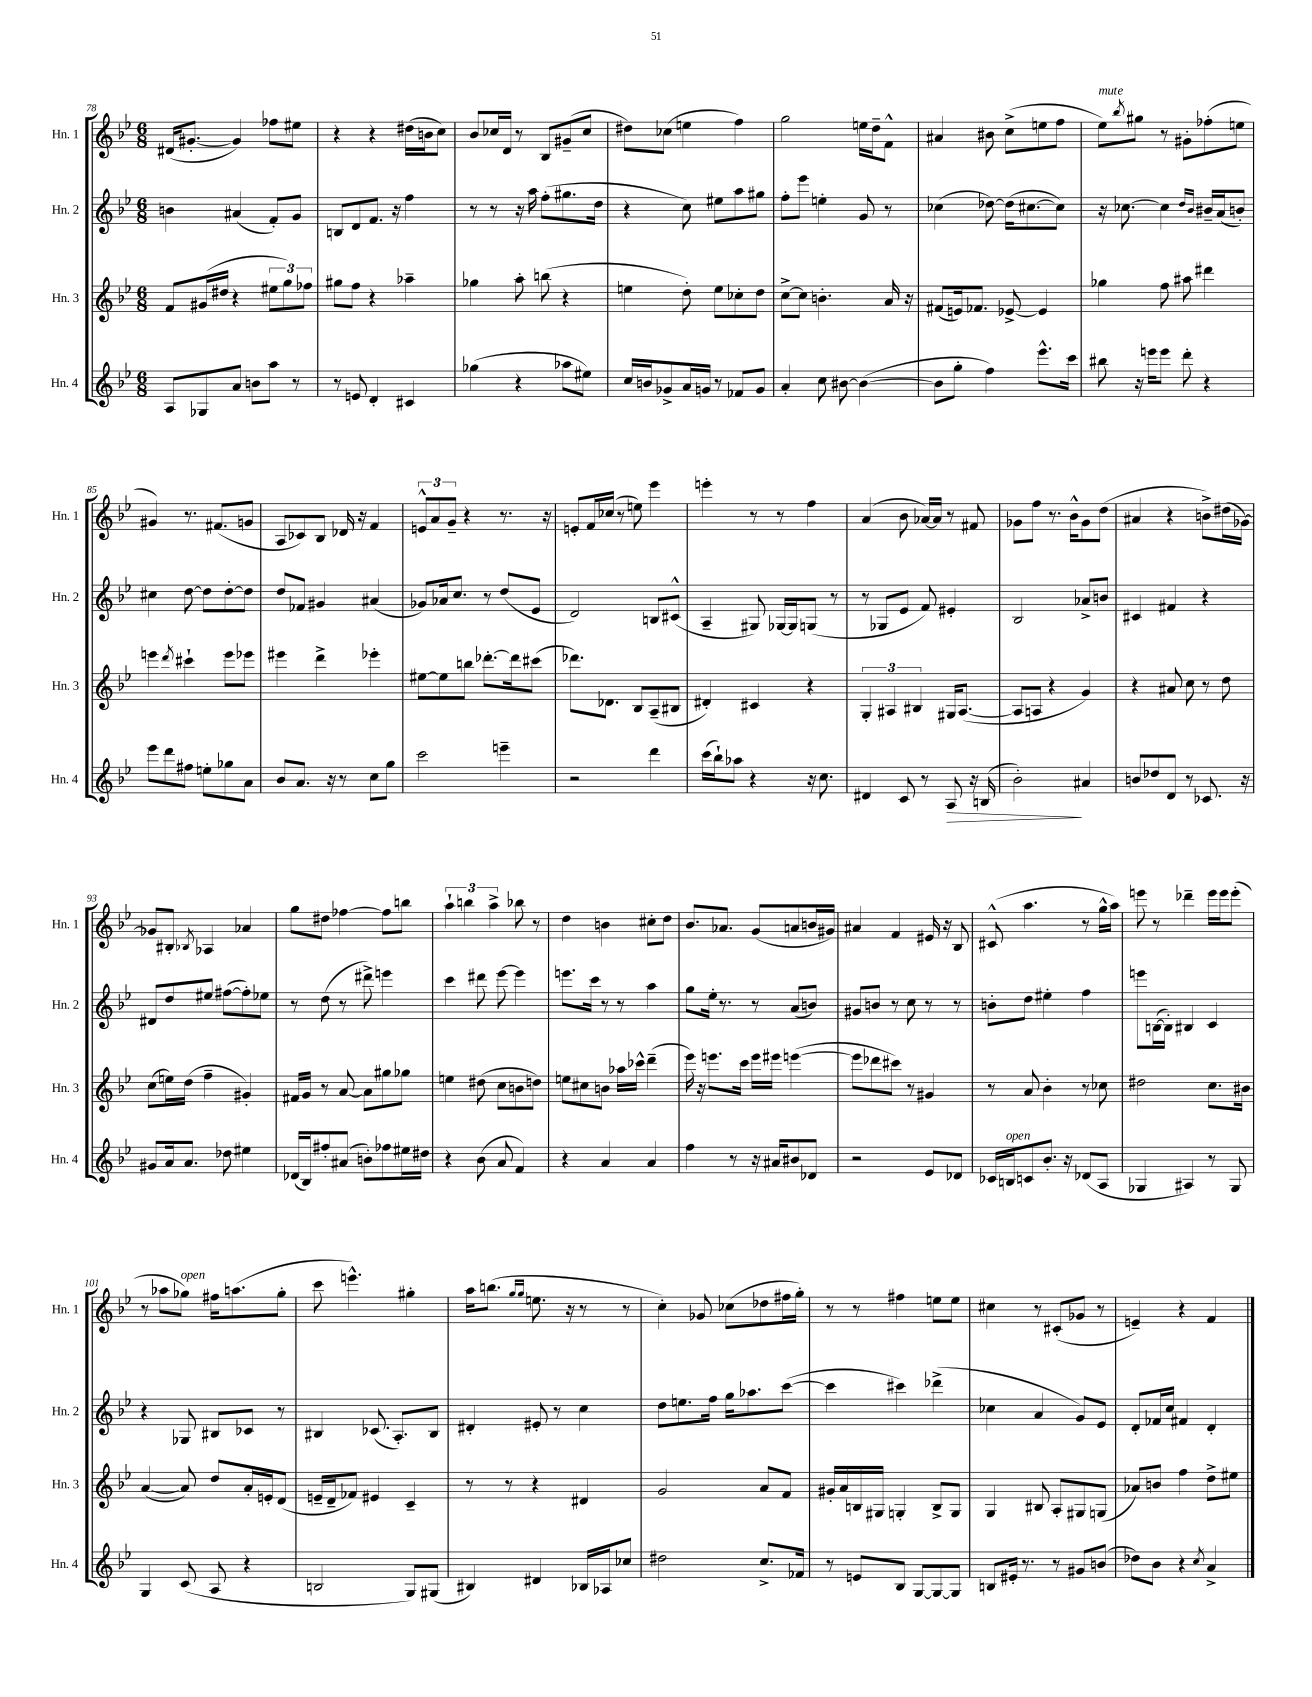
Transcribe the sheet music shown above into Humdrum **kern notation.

**kern	**kern	**kern	**kern
*staff4	*staff3	*staff2	*staff1
*clefG2	*clefG2	*clefG2	*clefG2
*k[b-e-]	*k[b-e-]	*k[b-e-]	*k[b-e-]
*M6/8	*M6/8	*M6/8	*M6/8
8A	8f	4b	(16d#
.	.	.	[8.g#'
8G-	(16g#	.	.
.	16dd#	.	.
8a	4r	(4a#	4g#])
8b	.	.	.
8aa	12ee#	8f')	8ff-
.	12gg)	.	.
8r	.	8g	8ee#
.	12ff-	.	.
=	=	=	=
8r	8gg#	8B	4r
8e	8ff	8d	.
4d'	4r	8.f	4r
.	.	16r	.
4c#	4aa-~	4ff	(16dd#
.	.	.	16b
.	.	.	8cc)
=	=	=	=
(4gg-	4gg-	8r	8b-
.	.	8r	16cc-
.	.	.	16d
4r	8aa'	16r	8r
.	.	16aa	.
.	(8bb	(8ff'	8B-
8aa-	4r	8.gg#	(8g#~
8ee#)	.	.	8cc-
.	.	16dd	.
=	=	=	=
16cc	4ee	4r	8dd#)
16b	.	.	.
8g-^	.	.	(8cc-
16a	8dd')	8cc)	4ee
16g	.	.	.
8r	8ee	8ee#	.
8f-	8cc-'	8aa	4ff)
8g	8dd	8gg#	.
=	=	=	=
4a'	[8cc^	8ff'	2gg
.	8cc]	8eee-	.
8cc	4.b'	4ee'	.
[8b#	.	.	.
(4b#_	.	8g	16ee
.	.	.	16dd~
.	16a	8r	8f^^
.	16r	.	.
=	=	=	=
8b#]	(8f#	(4cc-	4a#
8gg'	16e)	.	.
.	8.f-	.	.
4ff)	.	[8dd-)	8b#
.	[8e-^	(16dd-]	(8cc^
.	.	[8.cc#	.
8.eee-^^	4e-]	.	8ee
.	.	8cc#])	8ff
16ccc	.	.	.
=	=	=	=
8bb#	4gg-	16r	8ee-)
.	.	[8.cc-	.
.	.	.	8qbb-
16r	.	.	8gg#
16eee	.	.	.
8eee	8ff	4cc-]	8r
8ddd'	8aa#	.	8g#'
.	.	16qqdd	.
.	.	16qqb-	.
4r	4ddd#	16b#~	(8ff-'
.	.	(16a	.
.	.	8b')	8ee
=	=	=	=
8eee-	4eee	4cc#	4g#)
8ddd	.	.	.
.	8qddd	.	.
8ff#	4ccc#`	[8dd	8.r
8ee'	.	8dd]	.
.	.	.	(8.f#
8gg-	8eee	[8dd'	.
8a	8eee-	8dd]	8g
=	=	=	=
8b-	4eee#	8dd	8A
8.a	.	8f-	8c-)
.	4ddd^	4g#	8B-
16r	.	.	.
8r	.	.	16d-
.	.	.	16r
8cc	4eee-'	(4a#	4f
8gg	.	.	.
=	=	=	=
2ccc	[8ee#	8g-)	12e^^
.	.	.	12a
.	8ee#]	16a-	.
.	.	.	12g~
.	.	8.cc	.
.	8bb	.	4r
.	[8.ddd-'	8r	.
4eee~	.	(8dd	8.r
.	16ddd-]	.	.
.	(8ccc#	8e-	.
.	.	.	16r
=	=	=	=
2r	8.ddd-)	2d)	8e'
.	.	.	16f
.	8.d-	.	(16cc-
.	.	.	8r
.	8B-	.	8ee)
4ddd	(8A~	8B	4eee-
.	8B#	(8c#^^	.
=	=	=	=
(16ccc	4d#')	4A~	4eee'
16bb-`)	.	.	.
8aa-	.	.	.
4r	4c#	8G#)	8r
.	.	[16G-	8r
.	.	16G-]	.
16r	4r	(8G	4ff
8.cc	.	.	.
.	.	8r	.
=	=	=	=
4d#	6G'	8r	(4a
.	.	8G-	.
.	6A#	.	.
8c	.	8e-	8b-
.	6B#	.	.
8r	.	8f)	[16a-)
.	.	.	16a-]
8A	16G#	4e#'	8r
.	([8.A#	.	.
16r	.	.	8f#
(16B	.	.	.
=	=	=	=
2b-')	8A#]	2B-	8g-
.	8A	.	8ff
.	4r	.	8.r
.	.	.	16b-^^
4a#	4g)	8a-^	8g-
.	.	8b	(8dd
=	=	=	=
8b	4r	4c#	4a#
8dd-	.	.	.
8d	8a#	4f#	4r
8r	8cc	.	.
8.c-	8r	4r	8b^)
.	8dd	.	(16dd#
16r	.	.	[16g-)
=	=	=	=
8g#	(8cc	8d#	8g-]
16a	16ee)	8dd	8B#'
8.a	(16dd	.	.
.	.	.	8qB-
.	4ff~	8ee#	4A-
8dd-	.	([8ff#	.
4ee#	4g#')	8ff#'])	4a-
.	.	8ee-	.
=	=	=	=
(16d-	16f#	8r	8gg
16B-)	16g	.	.
8ff#'	8r	(8dd	8dd#
(8a#	[8a	8r	[4ff-
8b')	8a]	8ddd#^)	.
8ff-	8gg#	4eee	8ff-]
16ee#	8gg-	.	8bb
16dd#	.	.	.
=	=	=	=
4r	4ee	4ccc	6aa`
.	.	.	6bb
(8b-	(8dd#	8ddd#	.
.	.	.	6aa^
8a	8cc	[8eee-	.
4f)	8b	4eee-]	8bb-
.	8dd)	.	8r
=	=	=	=
4r	8ee	8.eee	4dd
.	8cc#	.	.
.	.	16ccc	.
4a	8b	8r	4b
.	16aa-	8r	.
.	16ccc-^^	.	.
4a	(4ddd~	4aa	8cc#'
.	.	.	8dd
=	=	=	=
4ff	16eee-)	8gg	8.b-
.	16r	.	.
.	8.eee	16ee-'	.
.	.	8.r	8.a-
8r	.	.	.
.	16ccc	.	.
16r	16eee	8r	(8g
16a#	16eee#	.	.
8b#	([4eee	(8a	8a
8d-	.	8b)	16b
.	.	.	16g#)
=	=	=	=
2r	8eee]	8g#	4a#
.	8ddd-	8b	.
.	8ccc#)	8r	4f
.	8r	8cc	.
8e-	4g#	8r	16e#
.	.	.	16r
8d-	.	8r	8B-
=	=	=	=
16c-	8r	8b'	(8c#^^
16B	.	.	.
8c	8a	8dd	4.aa
8.b-'	4b-'	4ee#'	.
16r	.	.	.
(8d-	8r	4ff	8r
8A	8cc-	.	16gg^^
.	.	.	16aa)
=	=	=	=
4G-	2dd#	8eee	8eee
.	.	([16B	8r
.	.	16B'])	.
4A#)	.	4B#	4ddd-~
8r	8.cc	4c	16eee
.	.	.	16eee
8G-	.	.	(8eee'
.	16b#	.	.
=	=	=	=
4G	([4a	4r	8r
.	.	.	8aa-
(8c	8a])	8G-	8gg-)
8A	8dd	8B#	16ff#
.	.	.	(8.aa
4r	16a'	8c-	.
.	16e'	.	.
.	(8d	8r	8gg-'
=	=	=	=
2B	16e~	4B#	8ccc
.	16d~	.	.
.	8f-)	.	4.eee^^)
.	4e#	(8.c-	.
.	.	8.A')	.
8G)	4c~	.	4gg#'
(8G#	.	8B#	.
=	=	=	=
4B#)	8r	4d#'	16aa
.	.	.	(8.bb
.	8r	.	.
.	.	.	16qqgg
.	.	.	16qqgg
4d#	4r	8e#'	8.ee
.	.	8r	.
.	.	.	16r
16B-	4d#	4cc	8r
16A-	.	.	.
8cc-	.	.	8r
=	=	=	=
2dd#	2g	8dd	4cc')
.	.	8.ee	.
.	.	.	8g-
.	.	16ff	.
.	.	16gg	(8cc-
.	.	8.aa-	.
8.cc^	8a	.	8dd-
.	8f	([8ccc	16ff#
16f-	.	.	16gg')
=	=	=	=
8r	16g#'	4ccc]	8r
.	16a	.	.
8e	16B	.	8r
.	16G#	.	.
8B-	4G'	4ccc#)	4ff#
[8G	.	.	.
8G_	8B^	(4ddd-^	8ee
8G]	8G	.	8ee
=	=	=	=
8B	4G	4cc-	4cc#
16e#'	.	.	.
8.r	.	.	.
.	8B#	4a	8r
8r	8A'	.	(8c#'
8g#	8G#	8g)	8g-
(8b	(8G	8e-	8r
=	=	=	=
8dd-)	8a-)	8d'	4e~)
8b-	8b	16f-	.
.	.	16cc	.
4r	4ff	4f#	4r
8qcc	.	.	.
4a^	8dd^	4d'	4f
.	8ee#	.	.
==	==	==	==
*-	*-	*-	*-
